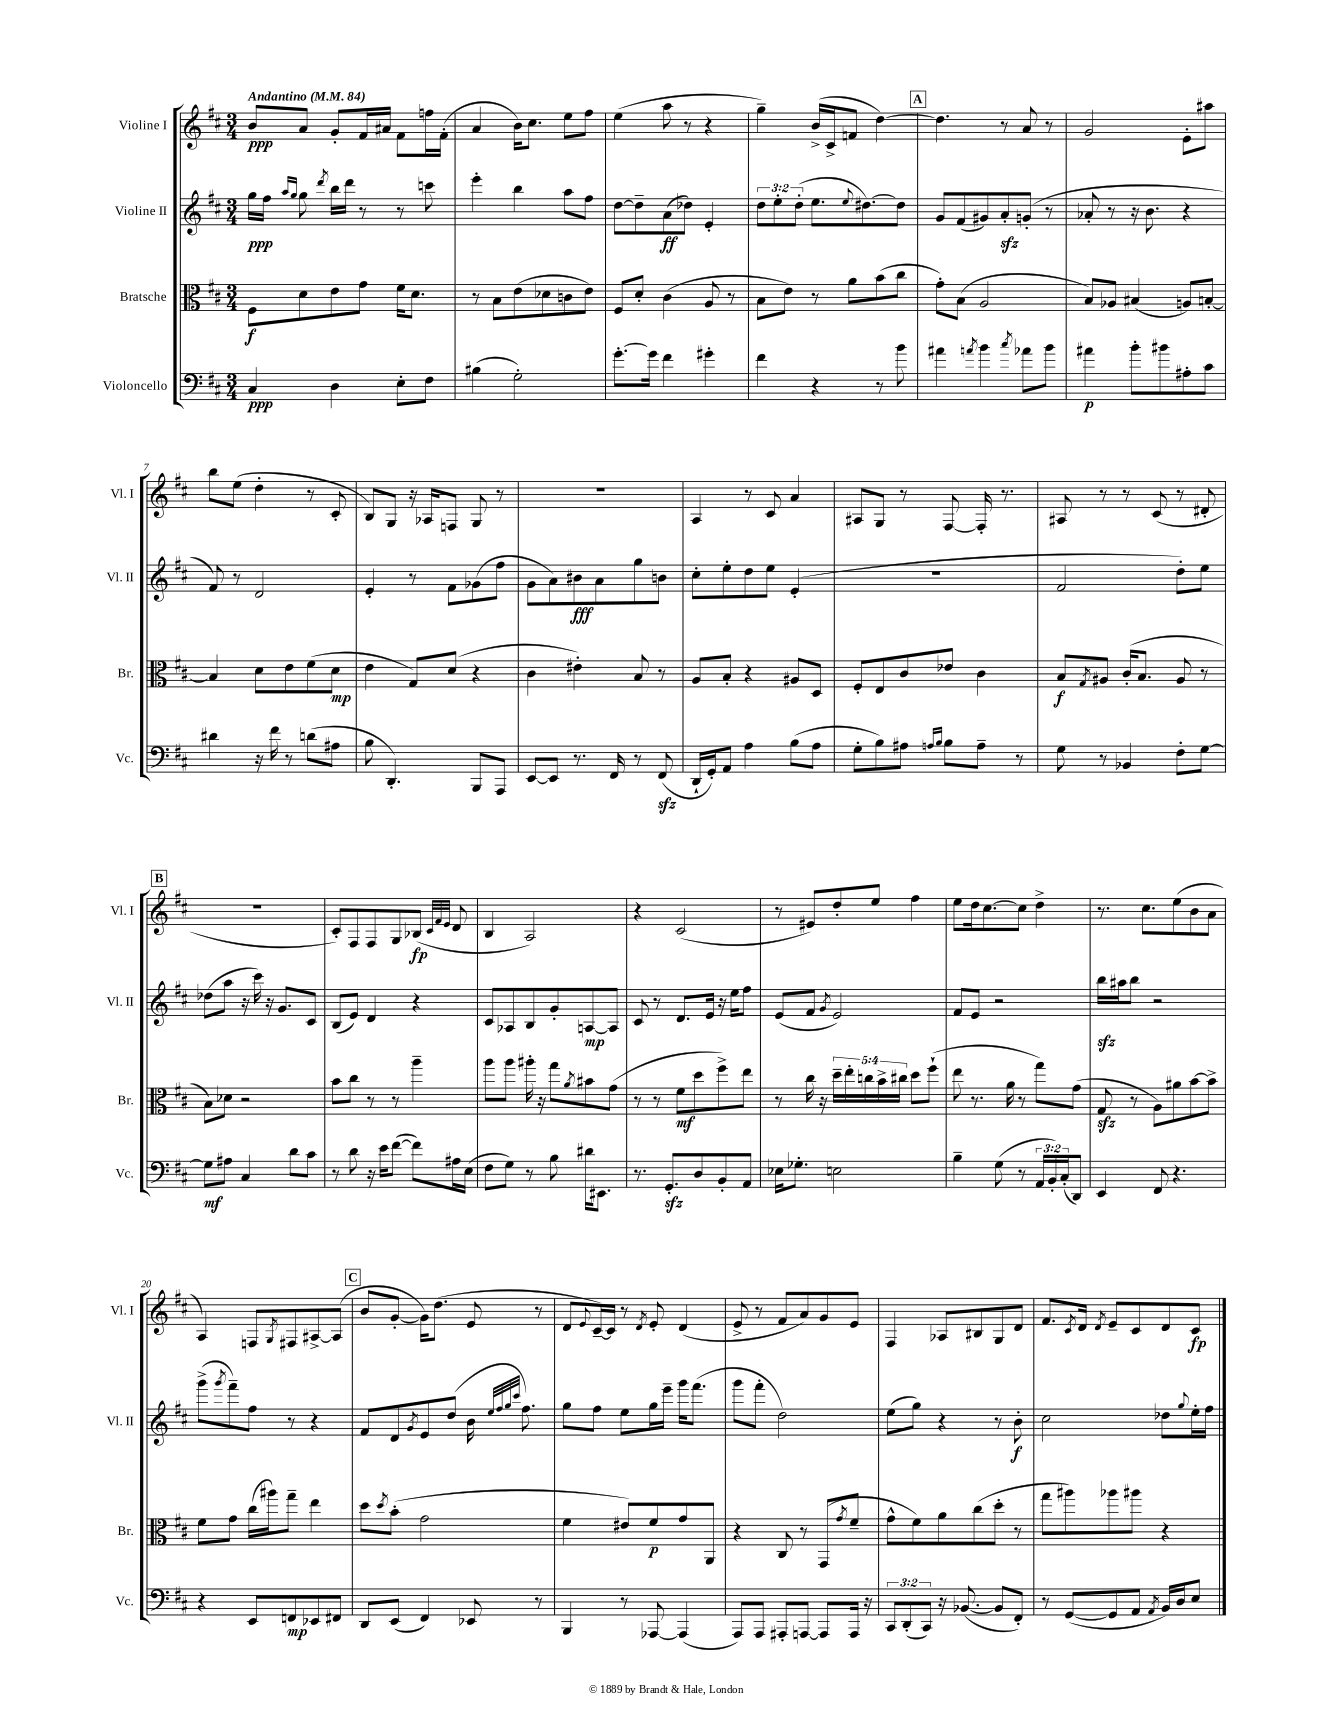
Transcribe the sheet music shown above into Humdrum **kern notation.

**kern	**dynam	**kern	**dynam	**kern	**dynam	**kern	**dynam
*part4	*part4	*part3	*part3	*part2	*part2	*part1	*part1
*staff4	*staff4	*staff3	*staff3	*staff2	*staff2	*staff1	*staff1
*I"Violoncello	*	*I"Bratsche	*	*I"Violine II	*	*I"Violine I	*
*I'Vc.	*	*I'Br.	*	*I'Vl. II	*	*I'Vl. I	*
*clefF4	*	*clefC3	*	*clefG2	*	*clefG2	*
*k[f#c#]	*	*k[f#c#]	*	*k[f#c#]	*	*k[f#c#]	*
*M3/4	*	*M3/4	*	*M3/4	*	*M3/4	*
*MM84	*	*MM84	*	*MM84	*	*MM84	*
=1	=1	=1	=1	=1	=1	=1	=1
!	!	!	!	!	!	!LO:TX:a:B:t=Andantino	!
4C#/	ppp	8F#\L	f	16gg\LL	ppp	8b/L	ppp
.	.	.	.	16ff#\JJ	.	.	.
.	.	.	.	16qqaa/LL	.	.	.
.	.	.	.	16qqgg/JJ	.	.	.
.	.	8d\	.	8gg\	.	8a/J	.
.	.	.	.	8qddd/	.	.	.
4D\	.	8e\	.	16bb\LL	.	8g'/L	.
.	.	.	.	16ddd\JJ	.	.	.
.	.	8g\J	.	8r	.	16f#/L	.
.	.	.	.	.	.	16a#X/JJ	.
8E'\L	.	16f#\KL	.	8r	.	8f#\L	.
.	.	8.d\J	.	.	.	.	.
8F#\J	.	.	.	8cccn\	.	16ffn\L	.
.	.	.	.	.	.	(16f#'\JJ	.
=2	=2	=2	=2	=2	=2	=2	=2
(4B#X\	.	8r	.	4eee'\	.	4a/	.
.	.	8B\L	.	.	.	.	.
2G'\)	.	(8e\	.	4bb\	.	16b\KL)	.
.	.	.	.	.	.	8.cc#\J	.
.	.	8d-X\	.	.	.	.	.
.	.	8cn\	.	8aa\L	.	8ee\L	.
.	.	8e\J)	.	8ff#\J	.	8ff#\J	.
=3	=3	=3	=3	=3	=3	=3	=3
[8.g'\L	.	8F#/L	.	[8dd\L	.	(4ee\	.
.	.	8d'/J	.	8dd~\]	.	.	.
16g\Jk]	.	.	.	.	.	.	.
4f#\	.	(4c#\	.	(8a\	ff	8aa\	.
.	.	.	.	8dd-X\J)	.	8r	.
4g#X'\	.	8A/	.	4e'/	.	4r	.
.	.	8r	.	.	.	.	.
=4	=4	=4	=4	=4	=4	=4	=4
4f#\	.	8B\L	.	12dd\L	.	4gg~\)	.
.	.	.	.	12ee'\	.	.	.
.	.	8e\J)	.	.	.	.	.
.	.	.	.	(12dd'\J	.	.	.
4r	.	8r	.	8.ee\L	.	(16b^/LL	.
.	.	.	.	.	.	16c#^/J	.
.	.	8a\L	.	.	.	8fn/J	.
.	.	.	.	8qqee/	.	.	.
.	.	.	.	[8.dd#X\)	.	.	.
8r	.	(8b\	.	.	.	[4dd\)	.
8b\	.	8cc#\J	.	8dd#\J]	.	.	.
!!LO:REH:place=s1:t=A
=5	=5	=5	=5	=5	=5	=5	=5
4a#X\	.	8g'\L)	.	8g/L	.	4.dd\]	.
.	.	(8B\J	.	(8f#/	.	.	.
8qan/	.	.	.	.	.	.	.
4b\	.	2A/	.	8g#X/)	.	.	.
.	.	.	.	8azz'/	.	8r	.
8qcc#/	.	.	.	.	.	.	.
8a-X\L	.	.	.	(8gn'/J	.	8a/	.
8b\J	.	.	.	8r	.	8r	.
=6	=6	=6	=6	=6	=6	=6	=6
4a#X\	p	8B/L)	.	8a-X'/	.	2g/	.
.	.	8A-X/J	.	8r	.	.	.
8b'\L	.	(4B#X/	.	16r	.	.	.
.	.	.	.	8.b\	.	.	.
8b#X\	.	.	.	.	.	.	.
8A#X'\	.	8An/L)	.	4r	.	8e'\L	.
8c#\J	.	[8Bn'/J	.	.	.	8aa#X\J	.
!!LO:LB:g=z
=7	=7	=7	=7	=7	=7	=7	=7
4d#X\	.	4B/]	.	8f#/)	.	8bb\L	.
.	.	.	.	8r	.	(8ee\J	.
16r	.	8d\L	.	2d/	.	4dd'\	.
16f#\	.	.	.	.	.	.	.
8r	.	8e\	.	.	.	.	.
(8dn\L	.	(8f#\	.	.	.	8r	.
8A#X\J	.	8d\J	mp	.	.	8c#'/	.
=8	=8	=8	=8	=8	=8	=8	=8
8B\	.	4e\	.	4e'/	.	8B/L)	.
4.DD'/)	.	.	.	.	.	8G/J	.
.	.	8G/L)	.	8r	.	16r	.
.	.	.	.	.	.	16A-X/KL	.
.	.	(8d/J	.	8f#\L	.	8Fn/J	.
8BBB/L	.	4r	.	(8g-X\	.	8G/	.
8AAA/J	.	.	.	8ff#\J	.	8r	.
=9	=9	=9	=9	=9	=9	=9	=9
[8EE/L	.	4c#\	.	8g\L	.	2.r	.
8EE/J]	.	.	.	8a\)	.	.	.
8.r	.	4e#X'\)	.	8b#X\	fff	.	.
.	.	.	.	8a\	.	.	.
16FF#/	.	.	.	.	.	.	.
8r	.	8B/	.	8gg\	.	.	.
(8FF#zz/	.	8r	.	8bn\J	.	.	.
=10	=10	=10	=10	=10	=10	=10	=10
16DD`/LL	.	8A/L	.	8cc#'\L	.	4A/	.
16GG'/J)	.	.	.	.	.	.	.
8AA/J	.	8B'/J	.	8ee'\	.	.	.
4A\	.	4r	.	8dd\	.	8r	.
.	.	.	.	8ee\J	.	8c#/	.
(8B\L	.	8A#X/L	.	(4e'/	.	4a/	.
8A\J	.	8D/J	.	.	.	.	.
=11	=11	=11	=11	=11	=11	=11	=11
8G'\L	.	8F#'/L	.	2.r	.	8A#X/L	.
8B\)	.	8E/	.	.	.	8G/J	.
8A#X\J	.	8c#/	.	.	.	8r	.
16qqAn/LL	.	.	.	.	.	.	.
16qqB/JJ	.	.	.	.	.	.	.
8B\L	.	8e-X/J	.	.	.	[8F#/	.
8A~\J	.	4c#\	.	.	.	16F#'/]	.
.	.	.	.	.	.	8.r	.
8r	.	.	.	.	.	.	.
=12	=12	=12	=12	=12	=12	=12	=12
8G\	.	8B/L	f	2f#/	.	8A#X/	.
.	.	8qG/	.	.	.	.	.
8r	.	8A#X/J	.	.	.	8r	.
4BB-X/	.	(16c#'/KL	.	.	.	8r	.
.	.	8.B/J	.	.	.	.	.
.	.	.	.	.	.	(8c#/	.
8F#'\L	.	8A#/	.	8dd'\L)	.	8r	.
[8G\J	.	8r	.	8ee\J	.	8d#X'/	.
!!LO:LB:g=z
!!LO:REH:place=s1:t=B
=13	=13	=13	=13	=13	=13	=13	=13
8G\L]	mf	8B\L)	.	(8dd-X\L	.	2.r	.
8A#X\J	.	8d-X\J	.	8aa\J	.	.	.
4C#/	.	2r	.	16r	.	.	.
.	.	.	.	16ccc#\)	.	.	.
.	.	.	.	16r	.	.	.
.	.	.	.	8.g/L	.	.	.
8d\L	.	.	.	.	.	.	.
8c#\J	.	.	.	8c#/J	.	.	.
=14	=14	=14	=14	=14	=14	=14	=14
8r	.	8b\L	.	(8B/L	.	8c#'/L)	.
8d\	.	8cc#\J	.	8e/J)	.	8F#/	.
16r	.	8r	.	4d/	.	8F#/	.
16e\KL	.	.	.	.	.	.	.
([8f#\J	.	8r	.	.	.	8G/	.
8f#\L])	.	4aa~\	.	4r	.	(8B-X/J	fp
.	.	.	.	.	.	32qqc#/LLL	.
.	.	.	.	.	.	32qqf#/	.
.	.	.	.	.	.	32qqe/JJJ	.
16A#X\L	.	.	.	.	.	8d/	.
(16E\JJ	.	.	.	.	.	.	.
=15	=15	=15	=15	=15	=15	=15	=15
8F#\L	.	8aa\L	.	8c#/L	.	4B/	.
8G\J)	.	8aa\J	.	8A-X/	.	.	.
8r	.	16aa#X'\	.	8B/	.	2A/)	.
.	.	16r	.	.	.	.	.
8B\	.	8gg\L	.	8g'/	.	.	.
.	.	8qa/	.	.	.	.	.
16d#X\KL	.	8b#X\	.	[8An/	mp	.	.
8.EE#X\J	.	.	.	.	.	.	.
.	.	(8g\J	.	8A/J]	.	.	.
=16	=16	=16	=16	=16	=16	=16	=16
8.r	.	8r	.	8c#/	.	4r	.
.	.	8r	.	8r	.	.	.
8.GGzz'/L	.	.	.	.	.	.	.
.	.	8f#\L	mf	8.d/L	.	(2c#/	.
8D/	.	8dd\	.	.	.	.	.
.	.	.	.	16e/Jk	.	.	.
8BB'/	.	8ff#^\)	.	16r	.	.	.
.	.	.	.	16ee\KL	.	.	.
8AA/J	.	8ee\J	.	8ff#\J	.	.	.
=17	=17	=17	=17	=17	=17	=17	=17
16E-X\KL	.	8r	.	(8e/L	.	8r	.
8.G-X'\J	.	.	.	.	.	.	.
.	.	16cc#\	.	8f#/J	.	8e#X/L)	.
.	.	16r	.	.	.	.	.
.	.	.	.	8qg/	.	.	.
2En\	.	20dd~\LL	.	2e/)	.	8dd'/	.
.	.	20ee'\	.	.	.	.	.
.	.	20ccn\	.	.	.	.	.
.	.	.	.	.	.	8ee/J	.
.	.	20b^\	.	.	.	.	.
.	.	20cc#X\JJ	.	.	.	.	.
.	.	8dd\L	.	.	.	4ff#\	.
.	.	(8ff#`\J	.	.	.	.	.
=18	=18	=18	=18	=18	=18	=18	=18
4B~\	.	8ee\	.	8f#/L	.	8ee\L	.
.	.	8.r	.	8e/J	.	16dd\k	.
.	.	.	.	.	.	[8.cc#\	.
(8G\	.	.	.	2r	.	.	.
.	.	16a\	.	.	.	.	.
8r	.	8r	.	.	.	8cc#\J]	.
24AA/LL	.	8gg\L)	.	.	.	4dd^\	.
24BB'/)	.	.	.	.	.	.	.
(24C#'/J	.	.	.	.	.	.	.
8DD/J)	.	(8g\J	.	.	.	.	.
=19	=19	=19	=19	=19	=19	=19	=19
4EE/	.	8Gzz/	.	16bbzz\LL	.	8.r	.
.	.	.	.	16aa#X\J	.	.	.
.	.	8r	.	8bb\J	.	.	.
.	.	.	.	.	.	8.cc#\L	.
8FF#/	.	8A\L)	.	2r	.	.	.
4.r	.	8a#X\	.	.	.	(8ee\	.
.	.	[8b\	.	.	.	8b\	.
.	.	8b^\J]	.	.	.	8a\J	.
!!LO:LB:g=z
=20	=20	=20	=20	=20	=20	=20	=20
4r	.	8f#\L	.	(8ggg^\L	.	4A/)	.
.	.	.	.	8qggg/	.	.	.
.	.	8g\J	.	8fff#~\)	.	.	.
8EE/L	.	(16cc#\LL	.	8ff#\J	.	8Fn/L	.
.	.	16aa#X\J)	.	.	.	.	.
.	.	.	.	.	.	8qG/	.
8FFn/	mp	8gg~\J	.	8r	.	8F#X/	.
8EE-X/	.	4ee\	.	4r	.	[8A#X^/	.
8FF#X/J	.	.	.	.	.	(8A#/J]	.
!!LO:REH:place=s1:t=C
=21	=21	=21	=21	=21	=21	=21	=21
8DD/L	.	8dd\L	.	8f#/L	.	8b/L	.
.	.	8qdd/	.	.	.	.	.
(8EE/J	.	(8b'\J	.	8d/	.	[8g'/J	.
.	.	.	.	8qg/	.	.	.
4FF#/)	.	2g\	.	8e/	.	16g\KL])	.
.	.	.	.	.	.	(8.dd\J	.
.	.	.	.	(8dd/J	.	.	.
8EE-X/	.	.	.	16b\	.	8e/	.
.	.	.	.	32qqee/LLL	.	.	.
.	.	.	.	32qqff#/	.	.	.
.	.	.	.	32qqgg/	.	.	.
.	.	.	.	32qqccc#/JJJ	.	.	.
.	.	.	.	8.ff#\)	.	.	.
8r	.	.	.	.	.	8r	.
=22	=22	=22	=22	=22	=22	=22	=22
4BBB/	.	4f#\	.	8gg\L	.	8d/L	.
.	.	.	.	.	.	8qqe/	.
.	.	.	.	8ff#\J	.	[16c#~/L)	.
.	.	.	.	.	.	16c#/JJ]	.
8r	.	8e#X/L)	.	8ee\L	.	8r	.
.	.	.	.	.	.	8qd/	.
[8AAA-X/	.	8f#/	p	16gg\L	.	8e'/	.
.	.	.	.	16eee~\JJ	.	.	.
(4AAA-/]	.	8g/	.	16ggg\KL	.	(4d/	.
.	.	.	.	(8.fff#\J	.	.	.
.	.	8AA/J	.	.	.	.	.
=23	=23	=23	=23	=23	=23	=23	=23
8AAA/L)	.	4r	.	8ggg\L	.	8e^/	.
8AAA/J	.	.	.	8fff#'\J	.	8r	.
8AAA#X'/L	.	8C#/	.	2dd\)	.	8f#/L	.
[8AAAn/J	.	8r	.	.	.	8a/)	.
8AAA/L]	.	(8GG/L	.	.	.	8g/	.
.	.	8qg/	.	.	.	.	.
16AAA/Jk	.	8f#~/J	.	.	.	8e/J	.
16r	.	.	.	.	.	.	.
=24	=24	=24	=24	=24	=24	=24	=24
12CC#/L	.	8g^^\L	.	(8ee\L	.	4F#/	.
(12DD'/	.	.	.	.	.	.	.
.	.	8f#\)	.	8gg\J)	.	.	.
12CC#/J)	.	.	.	.	.	.	.
16r	.	8a\	.	4r	.	8A-X/L	.
([8.BB-X/	.	.	.	.	.	.	.
.	.	(8cc#\	.	.	.	8B#X/	.
8BB-/L]	.	8dd'\J	.	8r	.	8G/	.
8FF#'/J)	.	8r	.	8b'\	f	8d/J	.
=25	=25	=25	=25	=25	=25	=25	=25
8r	.	8gg\L	.	2cc#\	.	8.f#/L	.
([8GG/L	.	8aa#X\)	.	.	.	.	.
.	.	.	.	.	.	8qc#/	.
.	.	.	.	.	.	16d/Jk	.
.	.	.	.	.	.	8qd/	.
8GG/]	.	8aa-X\	.	.	.	8e~/L	.
8AA/J	.	8aa#X\J	.	.	.	8c#/	.
8qAA/	.	.	.	.	.	.	.
16BB/LL)	.	4r	.	8dd-X\L	.	8d/	.
16D/J	.	.	.	.	.	.	.
.	.	.	.	8qqgg/	.	.	.
8E/J	.	.	.	16ee'\L	.	8c#/J	fp
.	.	.	.	16ff#\JJ	.	.	.
==	==	==	==	==	==	==	==
*-	*-	*-	*-	*-	*-	*-	*-
